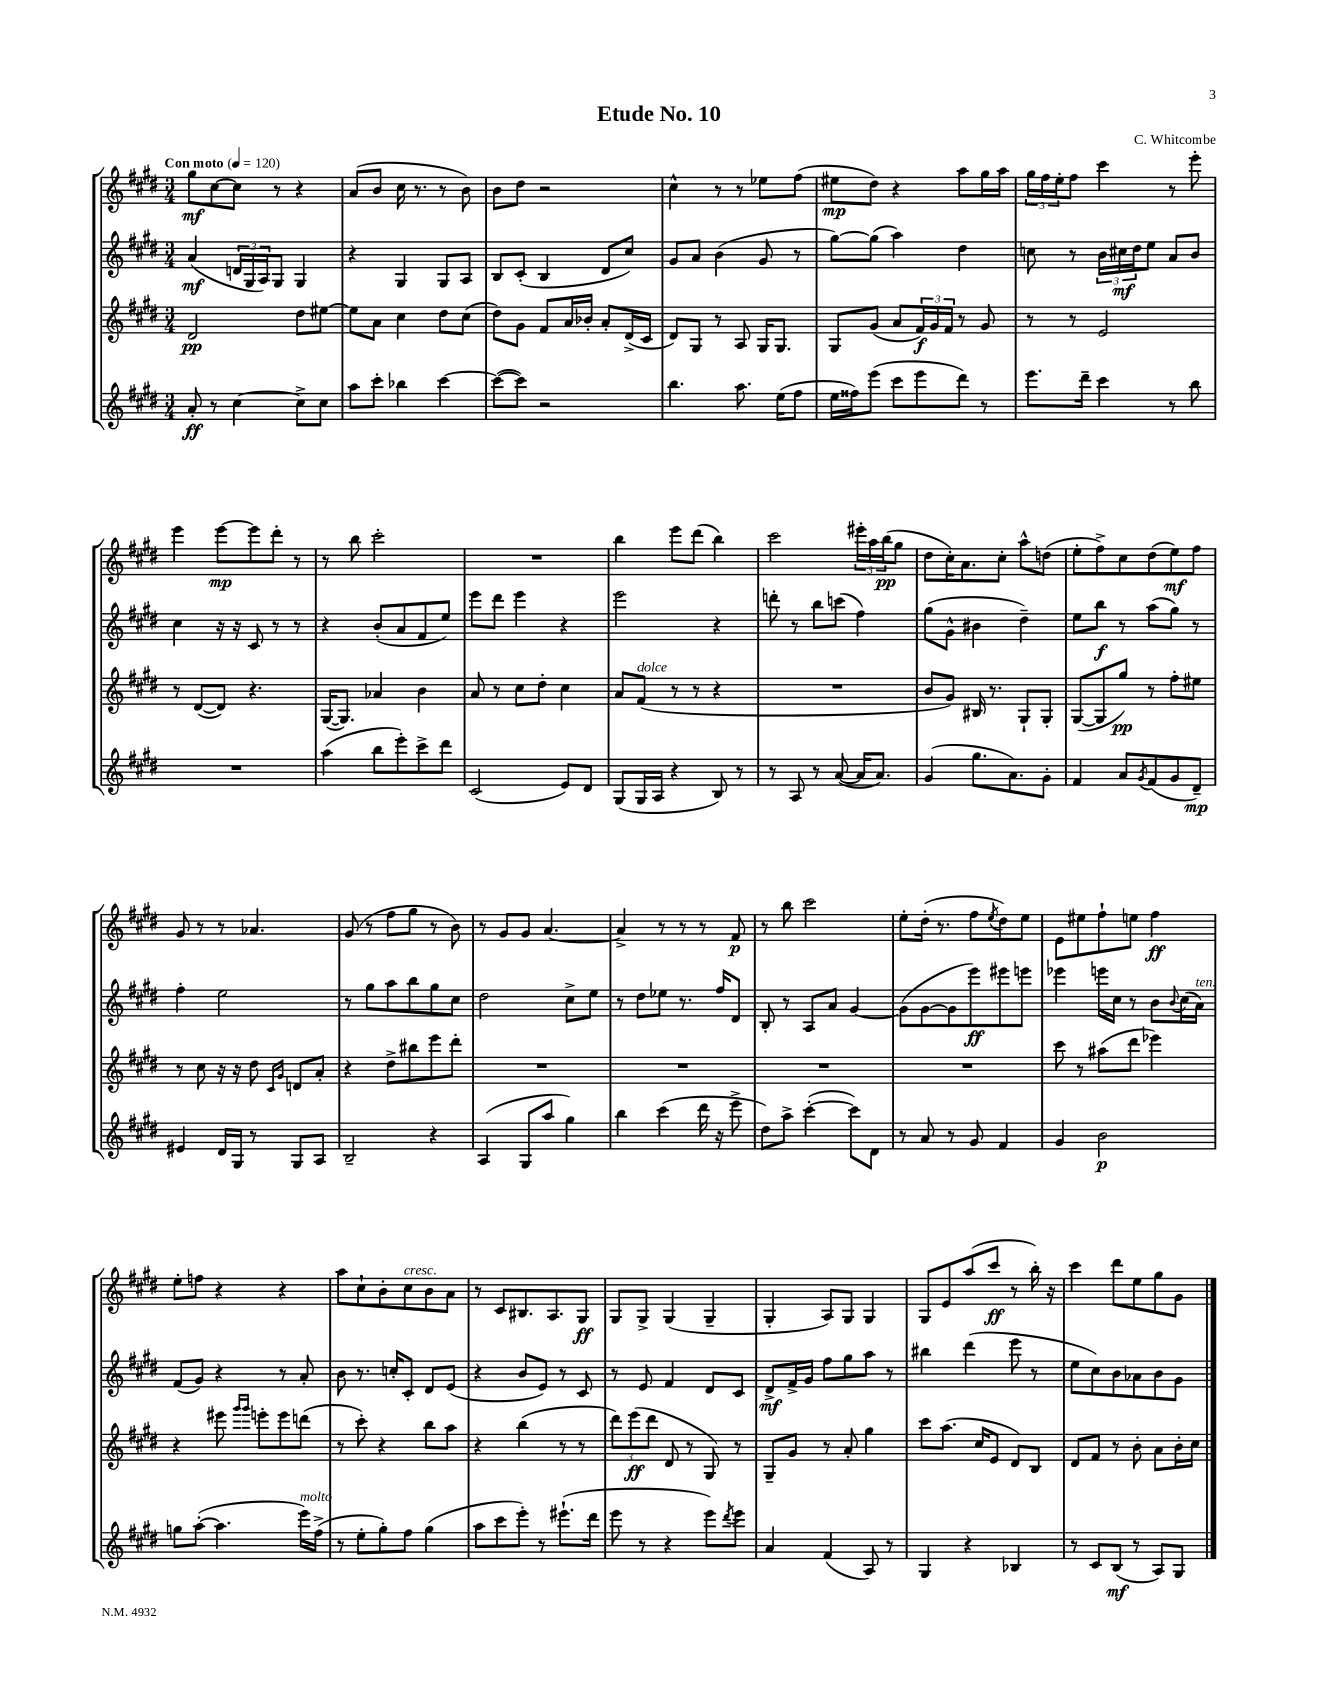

**kern	**dynam	**kern	**dynam	**kern	**dynam	**kern	**dynam
*part4	*part4	*part3	*part3	*part2	*part2	*part1	*part1
*staff4	*staff4	*staff3	*staff3	*staff2	*staff2	*staff1	*staff1
*clefG2	*	*clefG2	*	*clefG2	*	*clefG2	*
*k[f#c#g#d#]	*	*k[f#c#g#d#]	*	*k[f#c#g#d#]	*	*k[f#c#g#d#]	*
*M3/4	*	*M3/4	*	*M3/4	*	*M3/4	*
*MM120	*	*MM120	*	*MM120	*	*MM120	*
=1	=1	=1	=1	=1	=1	=1	=1
!	!	!	!	!	!	!LO:TX:a:B:t=Con moto	!
8a'/	ff	2d#/	pp	(4a/	mf	8gg#\L	mf
8r	.	.	.	.	.	[8cc#\	.
[4cc#\	.	.	.	24dn/LL	.	8cc#\J]	.
.	.	.	.	24G#/	.	.	.
.	.	.	.	24A/J)	.	.	.
.	.	.	.	8G#/J	.	8r	.
8cc#^\L]	.	8dd#\L	.	4G#/	.	4r	.
8cc#\J	.	[8ee#X\J	.	.	.	.	.
=2	=2	=2	=2	=2	=2	=2	=2
8aa\L	.	8ee#\L]	.	4r	.	(8a/L	.
8ccc#'\J	.	8a\J	.	.	.	8b/J	.
4bb-X\	.	4cc#\	.	4G#/	.	16cc#\	.
.	.	.	.	.	.	8.r	.
[4ccc#\	.	8dd#\L	.	8G#/L	.	8r	.
.	.	(8cc#\J	.	8A/J	.	8b\)	.
=3	=3	=3	=3	=3	=3	=3	=3
(8ccc#\L_	.	8dd#\L)	.	8B/L	.	8b\L	.
8ccc#\J])	.	8g#\J	.	(8c#'/J	.	8dd#\J	.
2r	.	8f#/L	.	4B/	.	2r	.
.	.	16a/L	.	.	.	.	.
.	.	16b-X'/JJ	.	.	.	.	.
.	.	8a'/L	.	8d#/L	.	.	.
.	.	(16d#^/L	.	8cc#/J)	.	.	.
.	.	16c#/JJ	.	.	.	.	.
=4	=4	=4	=4	=4	=4	=4	=4
4.bb\	.	8d#/L)	.	8g#/L	.	4cc#^^\	.
.	.	8G#/J	.	8a/J	.	.	.
.	.	8r	.	(4b\	.	8r	.
8.aa\	.	8A/	.	.	.	8r	.
.	.	16G#/KL	.	8g#/	.	8ee-X\L	.
(16ee\KL	.	8.G#/J	.	.	.	.	.
8ff#\J	.	.	.	8r	.	(8ff#\J	.
=5	=5	=5	=5	=5	=5	=5	=5
16ee\LL	.	8G#/L	.	[8gg#\L)	.	8ee#X\L	mp
16ff##X\J)	.	.	.	.	.	.	.
(8eee\J	.	(8g#/J	.	(8gg#\J]	.	8dd#\J)	.
8ccc#\L	.	8a/L	.	4aa\)	.	4r	.
8eee\	.	24f#/L)	f	.	.	.	.
.	.	24g#/	.	.	.	.	.
.	.	24f#/JJ	.	.	.	.	.
8ddd#\J)	.	8r	.	4dd#\	.	8aa\L	.
8r	.	8g#/	.	.	.	16gg#\L	.
.	.	.	.	.	.	16aa\JJ	.
=6	=6	=6	=6	=6	=6	=6	=6
8.eee\L	.	8r	.	8ccn\	.	24gg#\LL	.
.	.	.	.	.	.	24ff#\	.
.	.	.	.	.	.	24ee'\J	.
.	.	8r	.	8r	.	8ff#\J	.
16ddd#~\Jk	.	.	.	.	.	.	.
4ccc#\	.	2e/	.	24b\LL	.	4ccc#\	.
.	.	.	.	24cc#X\	mf	.	.
.	.	.	.	24dd#\J	.	.	.
.	.	.	.	8ee\J	.	.	.
8r	.	.	.	8a/L	.	8r	.
8bb\	.	.	.	8b/J	.	8eee'\	.
!!LO:LB:g=z
=7	=7	=7	=7	=7	=7	=7	=7
2.r	.	8r	.	4cc#\	.	4eee\	.
.	.	([8d#/L	.	.	.	.	.
.	.	8d#/J])	.	16r	.	[8eee\L	mp
.	.	.	.	16r	.	.	.
.	.	4.r	.	8c#/	.	8eee\]	.
.	.	.	.	8r	.	8ddd#'\J	.
.	.	.	.	8r	.	8r	.
=8	=8	=8	=8	=8	=8	=8	=8
(4aa\	.	([16G#/KL	.	4r	.	8r	.
.	.	8.G#/J])	.	.	.	.	.
.	.	.	.	.	.	8bb\	.
8bb\L	.	4a-X/	.	(8b'/L	.	2ccc#'\	.
8eee'\)	.	.	.	8a/	.	.	.
8ccc#^\	.	4b\	.	8f#/	.	.	.
8ddd#\J	.	.	.	8ee/J)	.	.	.
=9	=9	=9	=9	=9	=9	=9	=9
(2c#/	.	8a/	.	8eee\L	.	2.r	.
.	.	8r	.	8ddd#\J	.	.	.
.	.	8cc#\L	.	4eee\	.	.	.
.	.	8dd#'\J	.	.	.	.	.
8e/L)	.	4cc#\	.	4r	.	.	.
8d#/J	.	.	.	.	.	.	.
=10	=10	=10	=10	=10	=10	=10	=10
(8G#/L	.	8a/L	.	2eee\	.	4bb\	.
!	!	!LO:TX:a:i:t=dolce	!	!	!	!	!
16G#/L	.	(8f#/J	.	.	.	.	.
16A/JJ	.	.	.	.	.	.	.
4r	.	8r	.	.	.	8eee\L	.
.	.	8r	.	.	.	(8ddd#\J	.
8B/)	.	4r	.	4r	.	4bb\)	.
8r	.	.	.	.	.	.	.
=11	=11	=11	=11	=11	=11	=11	=11
8r	.	2.r	.	8dddn'\	.	2ccc#\	.
8A/	.	.	.	8r	.	.	.
8r	.	.	.	8bb\L	.	.	.
([8a/	.	.	.	(8cccn\J	.	.	.
16a/KL]	.	.	.	4ff#\)	.	24eee#X'\LL	.
.	.	.	.	.	.	24aa\	.
8.a/J)	.	.	.	.	.	.	.
.	.	.	.	.	.	(24bb\J	pp
.	.	.	.	.	.	8gg#\J	.
=12	=12	=12	=12	=12	=12	=12	=12
(4g#/	.	8b/L	.	(8gg#\L	.	8dd#\L	.
.	.	8g#/J)	.	8g#^^\J	.	16cc#'\K)	.
.	.	.	.	.	.	8.a\	.
8.gg#\L	.	16B#X/	.	4b#X\	.	.	.
.	.	8.r	.	.	.	.	.
.	.	.	.	.	.	8cc#'\J	.
8.a\)	.	.	.	.	.	.	.
.	.	8G#`/L	.	4dd#~\)	.	8aa^^\L	.
8g#'\J	.	8G#'/J	.	.	.	(8ddn\J	.
=13	=13	=13	=13	=13	=13	=13	=13
4f#/	.	([8G#/L	.	8ee\L	.	8ee'\L	.
.	.	8G#/]	.	8bb\J	f	8ff#^\)	.
8a/L	.	8gg#/J)	pp	8r	.	8cc#\	.
8qg#/	.	.	.	.	.	.	.
(8f#/	.	8r	.	(8aa\L	.	(8dd#\	.
8g#/	.	8ff#'\L	.	8gg#\J)	.	8ee\)	mf
8d#~/J)	mp	8ee#X\J	.	8r	.	8ff#\J	.
!!LO:LB:g=z
=14	=14	=14	=14	=14	=14	=14	=14
4e#X/	.	8r	.	4ff#'\	.	8g#/	.
.	.	8cc#\	.	.	.	8r	.
16d#/LL	.	16r	.	2ee\	.	8r	.
16G#/JJ	.	16r	.	.	.	.	.
8r	.	8dd#\	.	.	.	4.a-X/	.
.	.	16qqc#/LL	.	.	.	.	.
.	.	16qqg#/JJ	.	.	.	.	.
8G#/L	.	8dn/L	.	.	.	.	.
8A/J	.	8a'/J	.	.	.	.	.
=15	=15	=15	=15	=15	=15	=15	=15
2B~/	.	4r	.	8r	.	(8g#/	.
.	.	.	.	8gg#\L	.	8r	.
.	.	8dd#^\L	.	8aa\	.	8ff#\L	.
.	.	8bb#X\	.	8bb\	.	8gg#\J	.
4r	.	8eee\	.	8gg#\	.	8r	.
.	.	8ddd#'\J	.	8cc#\J	.	8b\)	.
=16	=16	=16	=16	=16	=16	=16	=16
(4A/	.	2.r	.	2dd#\	.	8r	.
.	.	.	.	.	.	8g#/L	.
8G#/L	.	.	.	.	.	8g#/J	.
8aa/J	.	.	.	.	.	[4.a/	.
4gg#\)	.	.	.	8cc#^\L	.	.	.
.	.	.	.	8ee\J	.	.	.
=17	=17	=17	=17	=17	=17	=17	=17
4bb\	.	2.r	.	8r	.	4a^/]	.
.	.	.	.	8dd#\L	.	.	.
(4ccc#\	.	.	.	8ee-X\J	.	8r	.
.	.	.	.	8.r	.	8r	.
16ddd#\	.	.	.	.	.	8r	.
16r	.	.	.	16ff#/KL	.	.	.
8eee^\	.	.	.	8d#/J	.	8f#/	p
=18	=18	=18	=18	=18	=18	=18	=18
8dd#\L)	.	2.r	.	8B'/	.	8r	.
8aa^\J	.	.	.	8r	.	8bb\	.
([4ccc#'\	.	.	.	8A/L	.	2ccc#\	.
.	.	.	.	8a/J	.	.	.
8ccc#\L])	.	.	.	[4g#/	.	.	.
8d#\J	.	.	.	.	.	.	.
=19	=19	=19	=19	=19	=19	=19	=19
8r	.	2.r	.	(8g#\L]	.	8ee'\L	.
8a/	.	.	.	[8g#\	.	(16dd#'\Jk	.
.	.	.	.	.	.	8.r	.
8r	.	.	.	8g#\]	.	.	.
8g#/	.	.	.	8eee\)	ff	8ff#\L	.
.	.	.	.	.	.	8qee/	.
4f#/	.	.	.	8eee#X\	.	8dd#\)	.
.	.	.	.	8eeen\J	.	8ee\J	.
=20	=20	=20	=20	=20	=20	=20	=20
4g#/	.	8ccc#\	.	4eee-X\	.	8e\L	.
.	.	8r	.	.	.	8ee#X\	.
2b\	p	(8aa#X\L	.	16eeen\LL	.	8ff#`\	.
.	.	.	.	16cc#\JJ	.	.	.
.	.	8ddd#\J	.	8r	.	8een\J	.
.	.	4eee-X\)	.	8b\L	.	4ff#\	ff
.	.	.	.	8qqb/	.	.	.
.	.	.	.	(16cc#\L	.	.	.
!	!	!	!	!LO:TX:a:i:t=ten.	!	!	!
.	.	.	.	16a\JJ)	.	.	.
!!LO:LB:g=z
=21	=21	=21	=21	=21	=21	=21	=21
8ggn\L	.	4r	.	(8f#/L	.	8ee'\L	.
([8aa'\J	.	.	.	8g#/J)	.	8ffn\J	.
4.aa\]	.	8eee#X\	.	4r	.	4r	.
.	.	16qqggg#/LL	.	.	.	.	.
.	.	16qqggg#/JJ	.	.	.	.	.
.	.	8eeen'\L	.	.	.	.	.
.	.	8eee\	.	8r	.	4r	.
!LO:TX:a:i:t=molto	!	!	!	!	!	!	!
16eee\LL)	.	(8dddn\J	.	8a'/	.	.	.
(16ff#^\JJ	.	.	.	.	.	.	.
=22	=22	=22	=22	=22	=22	=22	=22
8r	.	8r	.	8b\	.	8aa\L	.
8ee'\L	.	8ccc#'\)	.	8.r	.	8cc#`\	.
8gg#'\)	.	4r	.	.	.	8b'\	.
.	.	.	.	16ccn'/KL	.	.	.
!	!	!	!	!	!	!LO:TX:a:i:t=cresc.	!
8ff#\J	.	.	.	8c#'/J	.	8cc#\	.
(4gg#\	.	8bb\L	.	8d#/L	.	8b\	.
.	.	8aa\J	.	(8e/J	.	8a\J	.
=23	=23	=23	=23	=23	=23	=23	=23
8aa\L	.	4r	.	4r	.	8r	.
8ccc#\	.	.	.	.	.	8c#/L	.
8eee'\J)	.	(4bb\	.	8b/L	.	8.B#X/	.
8r	.	.	.	8e/J)	.	.	.
.	.	.	.	.	.	8.A/	.
(8.eee#X`\L	.	8r	.	8r	.	.	.
.	.	8r	.	8c#/	.	8G#/J	ff
16ddd#\Jk	.	.	.	.	.	.	.
=24	=24	=24	=24	=24	=24	=24	=24
8eee\	.	12ddd#\L)	.	8r	.	8G#/L	.
.	.	(12eee\	ff	.	.	.	.
8r	.	.	.	8e/	.	8G#^/J	.
.	.	12ddd#\J	.	.	.	.	.
4r	.	8d#/	.	4f#/	.	(4G#/	.
.	.	8r	.	.	.	.	.
8eee\L)	.	8G#/)	.	8d#/L	.	4G#~/	.
8qddd#/	.	.	.	.	.	.	.
8eee\J	.	8r	.	8c#/J	.	.	.
=25	=25	=25	=25	=25	=25	=25	=25
4a/	.	8G#~/L	.	8d#^/L	mf	4G#'/	.
.	.	8g#/J	.	16f#^/L	.	.	.
.	.	.	.	16g#/JJ	.	.	.
(4f#/	.	8r	.	8ff#\L	.	8A/L)	.
.	.	8a'/	.	8gg#\	.	8G#/J	.
8A/)	.	4gg#\	.	8aa\J	.	4G#/	.
8r	.	.	.	8r	.	.	.
=26	=26	=26	=26	=26	=26	=26	=26
4G#/	.	8ccc#\L	.	4bb#X\	.	8G#/L	.
.	.	(8.aa\J	.	.	.	8e/	.
4r	.	.	.	(4ddd#\	.	(8aa/	.
.	.	16cc#/KL	.	.	.	.	.
.	.	8e/J	.	.	.	8ccc#/J	ff
4B-X/	.	8d#/L)	.	8eee\	.	8r	.
.	.	8B/J	.	8r	.	16bb'\)	.
.	.	.	.	.	.	16r	.
=27	=27	=27	=27	=27	=27	=27	=27
8r	.	8d#/L	.	8ee\L	.	4ccc#\	.
8c#/L	.	8f#/J	.	8cc#\)	.	.	.
(8B/J	mf	8r	.	8b\	.	8ddd#\L	.
8r	.	8b'\	.	8a-X\	.	8ee\	.
8A/L)	.	8a\L	.	8b\	.	8gg#\	.
8G#/J	.	16b'\L	.	8g#\J	.	8g#\J	.
.	.	16cc#\JJ	.	.	.	.	.
==	==	==	==	==	==	==	==
*-	*-	*-	*-	*-	*-	*-	*-
